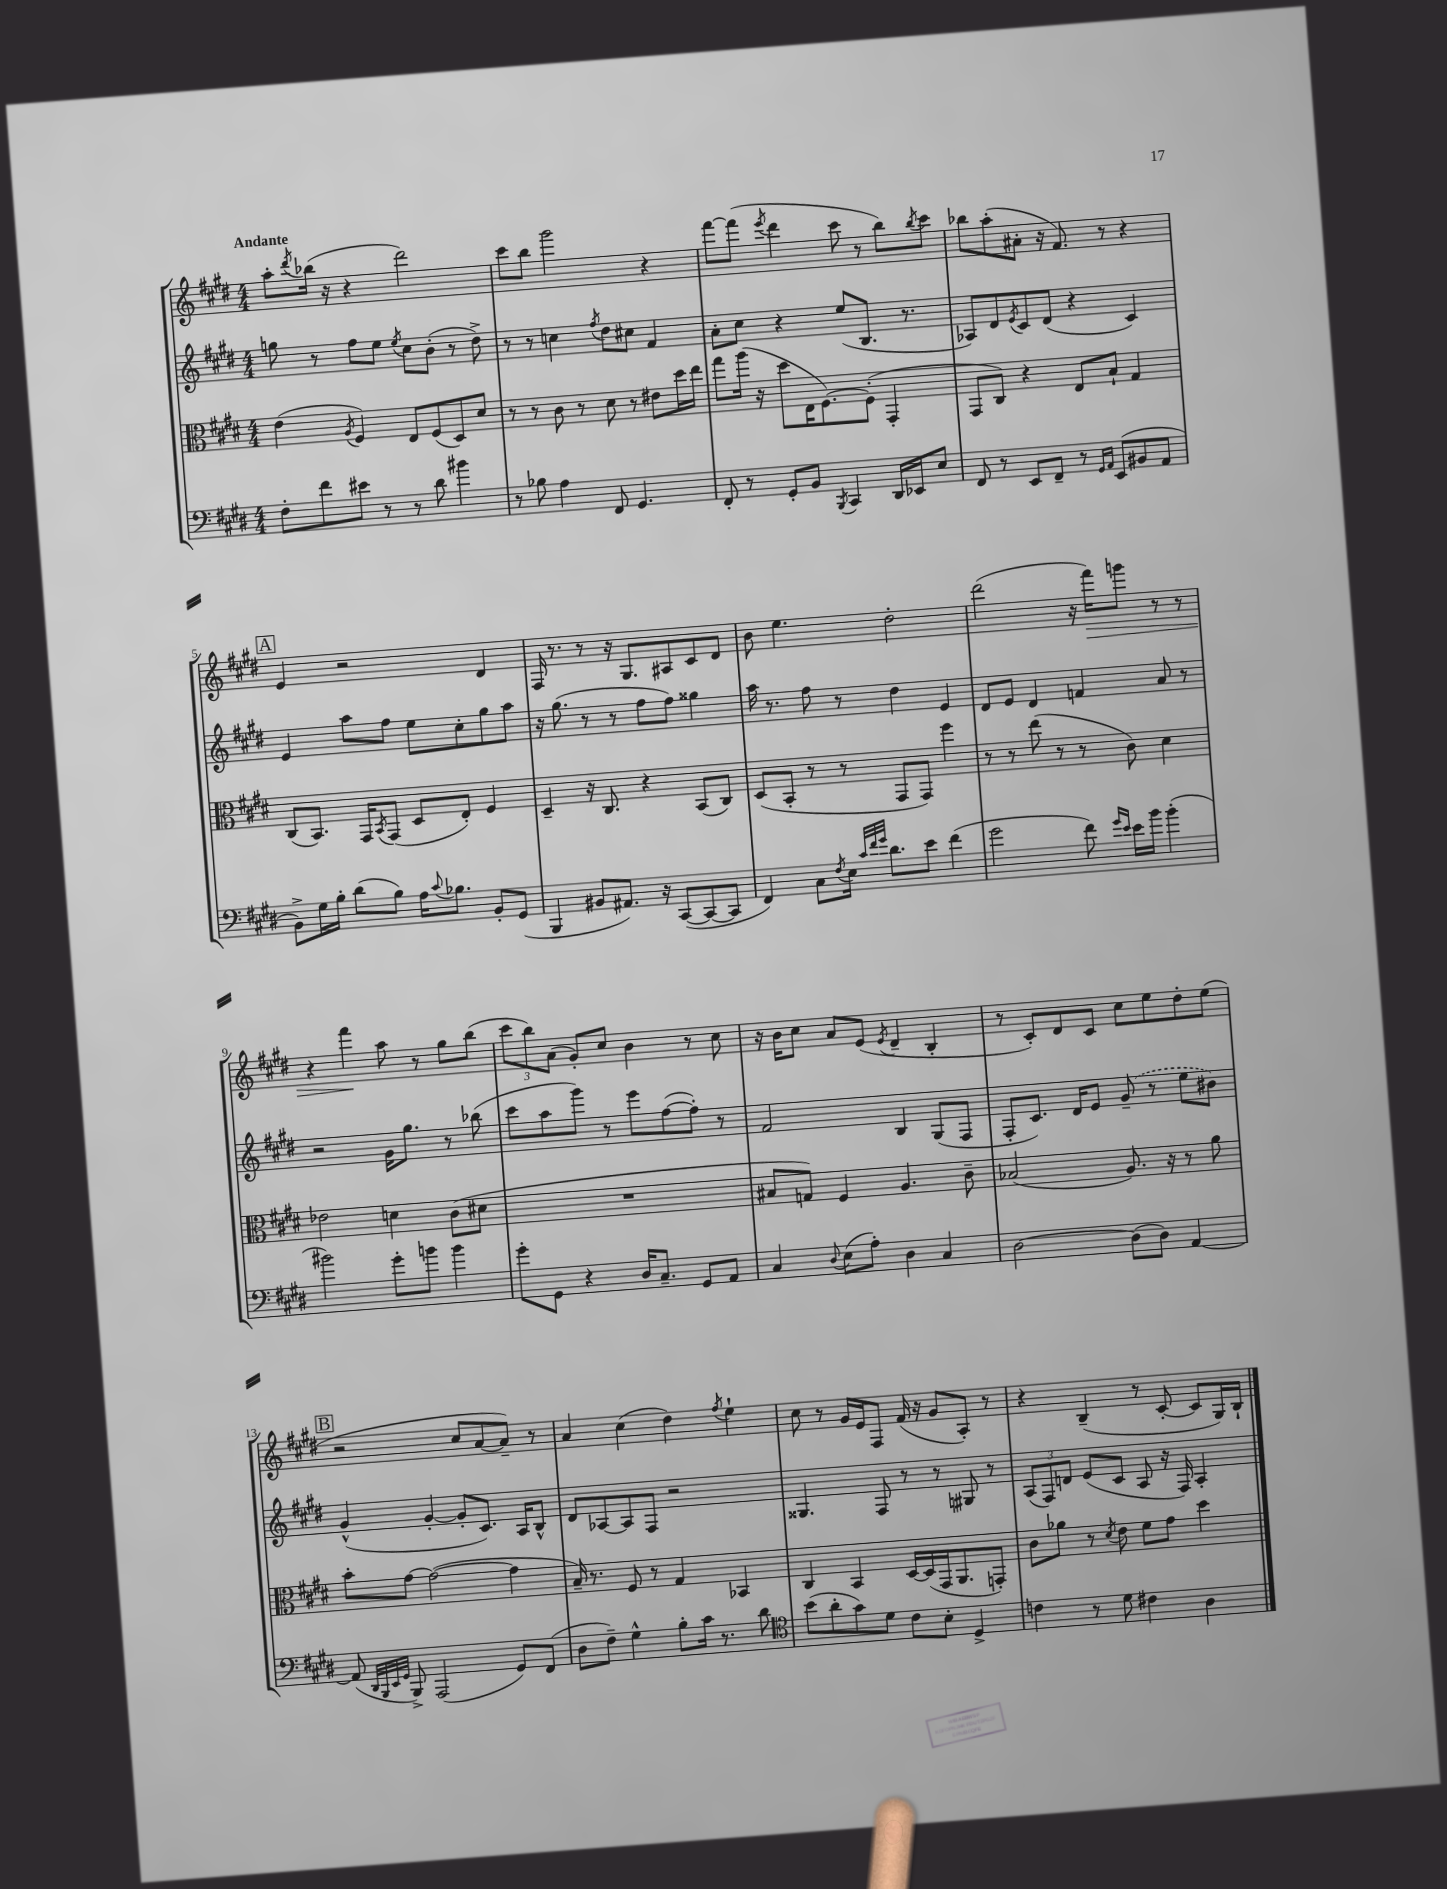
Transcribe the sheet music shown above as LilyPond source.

<<
\new StaffGroup <<
\new Staff = "s0" {
    \clef treble \key e \major \numericTimeSignature \time 4/4 \tempo "Andante"
    a''8-. \acciaccatura { dis'''8 } bes''16( r16 r4 dis'''2) |
    cis'''8 b''8 gis'''2 r4 |
    fis'''8~ fis'''8( \acciaccatura { e'''8 } dis'''4 cis'''8 r8 b''8) \acciaccatura { b''8 } cis'''8 |
    bes''8 a''8-.( ais'8-. r16 fis'8.) r8 r4 |
    \mark \markup { \box "A" } e'4 r2 dis'4 |
    fis16 r8. r8 r16 gis8. ais8 cis'8 dis'8 |
    b'8 e''4. dis''2-. |
    dis'''2( r16 fis'''16\>) g'''8 r8 r8 |
    r4 fis'''4\! a''8 r8 gis''8 b''8( |
    \tuplet 3/2 { cis'''8 b''8) a'8( } gis'8-.) cis''8 b'4 r8 cis''8 |
    r16 b'16 cis''8 a'8 e'8( \acciaccatura { e'8 } dis'4-- b4-. |
    r8 cis'8-.) dis'8 cis'8 cis''8 e''8 dis''8-. e''8( |
    \mark \markup { \box "B" } r2 cis''8 a'8~ a'8--) r8 |
    a'4 cis''4( dis''4) \acciaccatura { fis''8 } e''4-! |
    cis''8 r8 gis'16 e'16 fis8 fis'16( r16 gis'8 a8-.) r8 |
    r4 b4--( r8 cis'8~-. cis'8 gis16) b16-! \bar "|." |
}
\new Staff = "s1" {
    \clef treble \key e \major \numericTimeSignature \time 4/4
    g''8 r8 fis''8 e''8 \acciaccatura { e''8 } cis''8 b'8-.( r8 dis''8->) |
    r8 r8 c''4 \acciaccatura { fis''8 } dis''8 cis''8 fis'4 |
    a'8-. cis''8 r4 e''8( b8. r8. |
    aes8) dis'8 \acciaccatura { e'8 } cis'8 dis'8( r4 cis'4) |
    \mark \markup { \box "A" } e'4 a''8 fis''8 e''8 cis''8-. gis''8 a''8 |
    r16 gis''8.( r8 r8 fis''8 fis''8) gisis''4 |
    a''16 r8. fis''8 r8 dis''4 e'4 |
    dis'8 e'8 dis'4 f'4 a'8 r8 |
    r2 gis'16 gis''8. r8 bes''8( |
    cis'''8 a''8 gis'''8) r8 e'''8 fis''8~( fis''8-.) r8 |
    fis'2 b4 gis8( fis8 |
    fis8-. cis'8.) dis'16 e'8 \once \slurDashed gis'8--( r8 e''8 bis'8) |
    \mark \markup { \box "B" } gis'4-^( gis'4~-. gis'8-. cis'8.) a16 b8-^ |
    dis'8 aes8~ aes8 fis8 r2 |
    gisis4. fis8 r8 r8 gis8 r8 |
    \tuplet 3/2 { a8( fis8) d'8 } e'8( cis'8 a8 r16 fis16) a4-. \bar "|." |
}
\new Staff = "s2" {
    \clef alto \key e \major \numericTimeSignature \time 4/4
    e'4( \acciaccatura { a8 } fis4) e8 fis8( dis8) dis'8 |
    r8 r8 cis'8 r8 dis'8 r8 eis'8 dis''16 e''16 |
    gis''8 a''16( r16 dis''8 e16 fis8.~) fis8-.( gis,4-. |
    gis,8 cis8) r4 e8 b8-! gis4 |
    \mark \markup { \box "A" } cis8( b,8.) gis,16 \acciaccatura { b,8 } gis,8( dis8 e8-.) fis4 |
    dis4-- r16 cis8. r4 b,8( cis8) |
    dis8( b,8-. r8 r8 gis,8 gis,8) fis''4 |
    r8 r8 e''8( r8 r8 cis'8) dis'4 |
    ees'2 d'4 cis'8( dis'8 |
    R1 |
    bis8 g8) fis4 a4. cis'8-- |
    bes2( a8.) r16 r8 a'8 |
    \mark \markup { \box "B" } b'8-. gis'8~ gis'2~( gis'4 |
    b16--) r8. fis8 r8 gis4 bes,4 |
    cis4 b,4 dis16~ dis16( gis,16 a,8. g,8-.) |
    cis'8 aes'8 r8 \acciaccatura { dis'8 } e'8 fis'8 gis'8 dis''4 \bar "|." |
}
\new Staff = "s3" {
    \clef bass \key e \major \numericTimeSignature \time 4/4
    fis8-. fis'8 eis'8 r8 r8 dis'8 bis'4 |
    r8 bes8 a4 fis,8 gis,4. |
    fis,8-. r8 gis,8-. b,8 \acciaccatura { b,,8 } cis,4 dis,16 ees,16 e8 |
    fis,8 r8 e,8 fis,8-- r8 \grace { gis,16 a,16 } e,8( bis,8 a,8 |
    \mark \markup { \box "A" } b,8->) gis16 b16-. dis'8( b8) a16 \appoggiatura { cis'8 } bes8. b,8-. gis,8( |
    b,,4 bis,8 ais,8.) r16 cis,8~( cis,8~ cis,8 |
    fis,4) cis8 \acciaccatura { fis8 } e16 \grace { cis'32 fis'32 gis'32 } dis'8. e'8 fis'4( |
    gis'2 fis'8) \grace { gis'16 e'16 } e'16 b'16 b'4-.( |
    bis'2) gis'8-. b'8 b'4 |
    gis'8-. gis,8 r4 dis16 cis8.-- gis,8 a,8 |
    cis4 \appoggiatura { dis8 } e8( a8-.) dis4 cis4 |
    dis2~ dis8( dis8) a,4~ |
    \mark \markup { \box "B" } a,8( \grace { dis,32 b,,32 e,32 gis,32 } b,,8->) a,,2( gis,8) fis,8( |
    dis8 fis8--) gis4-^ b8-. cis'16 r8. dis'8 |
    \clef tenor b'8( a'8-. gis'8) dis'8 cis'8 b8-. dis4-> |
    c'4 r8 dis'8 cis'4 a4 \bar "|." |
}
>>
>>
